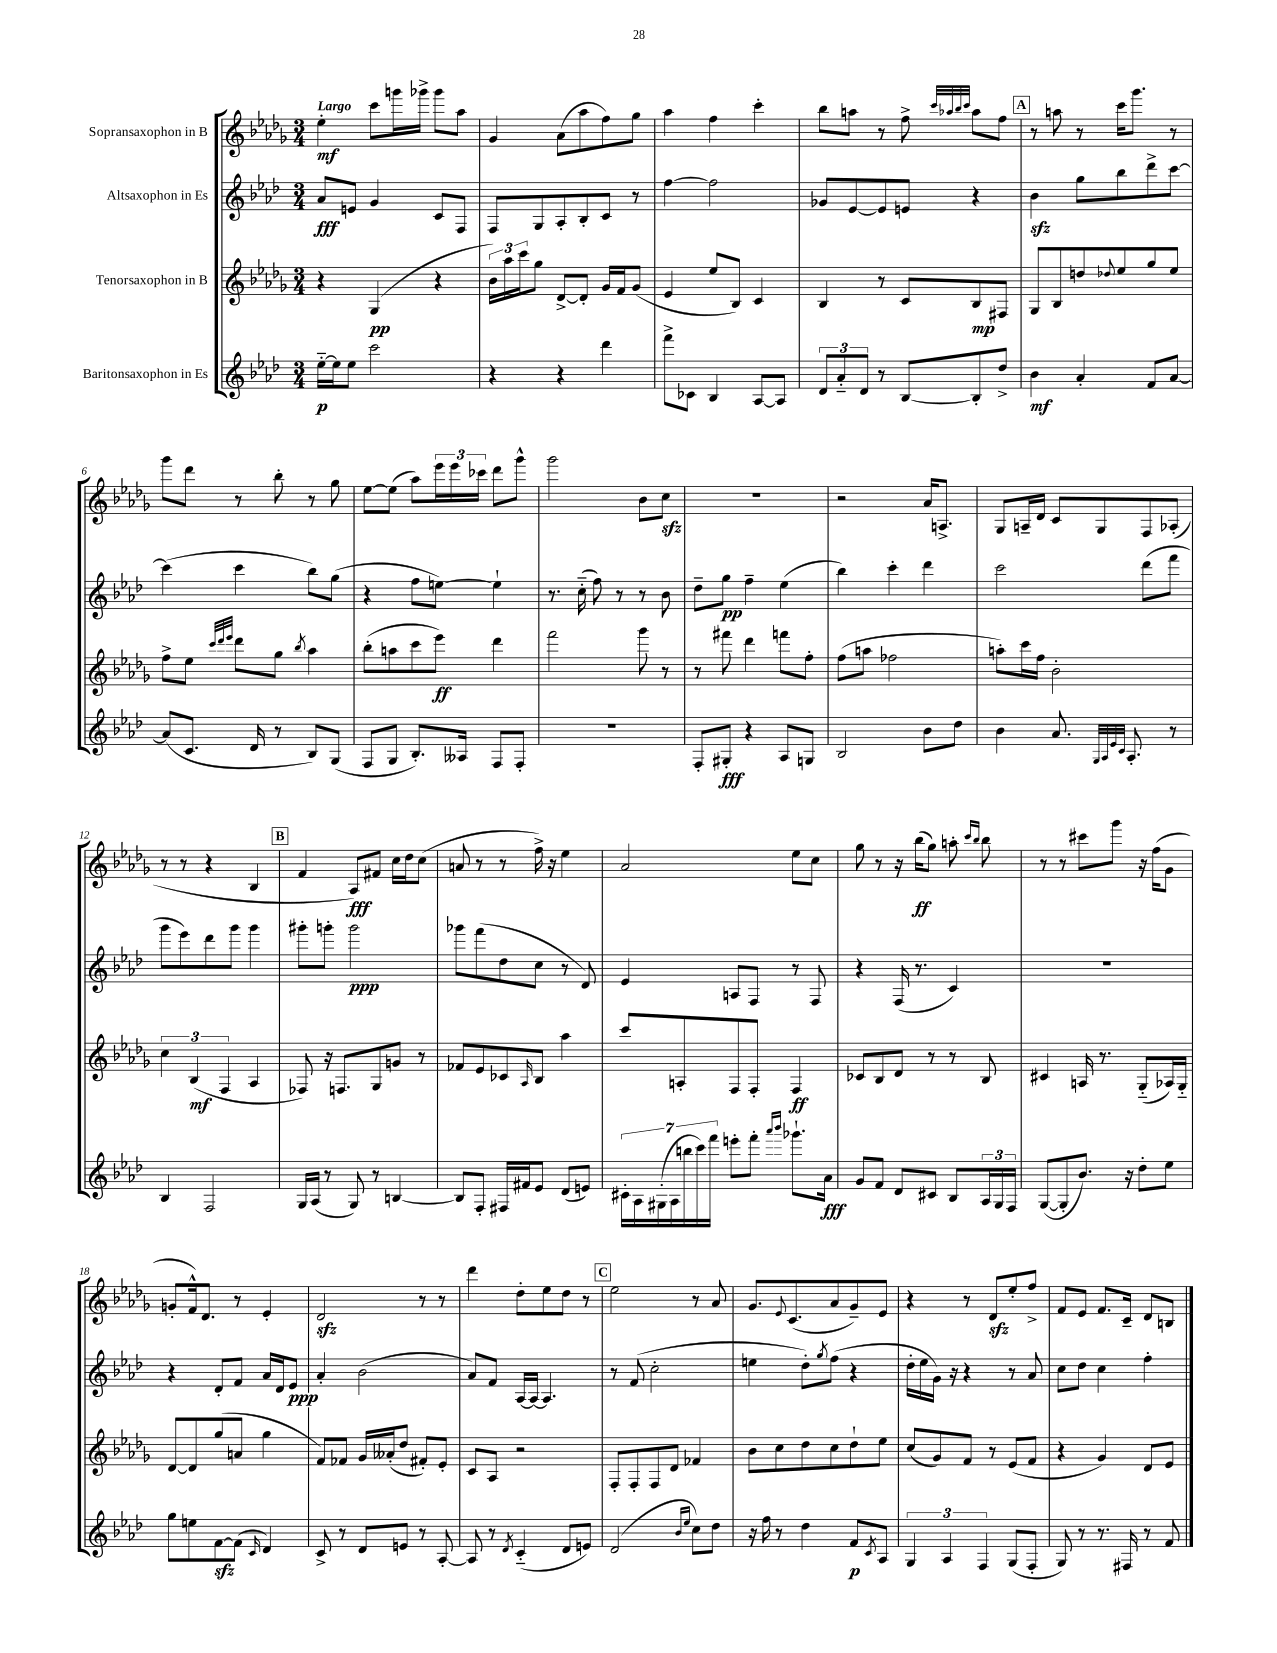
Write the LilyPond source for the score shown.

<<
\new StaffGroup <<
\new Staff = "s0" \with { instrumentName = "Sopransaxophon in B" } {
    \clef treble \key des \major \numericTimeSignature \time 3/4 \tempo "Largo"
    ees''4-.\mf c'''8 g'''16 ges'''16-> ges'''8 aes''8 |
    ges'4 aes'8( aes''8 f''8) ges''8 |
    aes''4 f''4 c'''4-. |
    bes''8 a''8 r8 f''8-> \grace { c'''32 aes''32 bes''32 c'''32 } aes''8 f''8 |
    \mark \markup { \box "A" } r8 a''8 r8 c'''16 ges'''8. r8 |
    ges'''8 des'''8 r8 bes''8-. r8 ges''8 |
    ees''8~ ees''8( aes''8) \tuplet 3/2 { ees'''16 ees'''16 ces'''16 } des'''8 ges'''8-^ |
    ges'''2 bes'8 c''8\sfz |
    R2. |
    r2 aes'16 a8.-> |
    ges8 a16-- des'16 c'8 ges8 f8 aes8-.( |
    r8 r8 r4 bes4 |
    \mark \markup { \box "B" } f'4 aes8\fff) fis'8 c''16 des''16 c''8( |
    a'8 r8 r8 f''16->) r16 ees''4 |
    aes'2 ees''8 c''8 |
    ges''8 r8 r16 bes''16\ff( ges''8) a''8-. \grace { c'''16 bes''16 } bes''8 |
    r8 r8 cis'''8 ges'''8 r16 f''16( ges'8 |
    g'8-. f'16-^) des'8. r8 ees'4-. |
    des'2\sfz r8 r8 |
    des'''4 des''8-. ees''8 des''8 r8 |
    \mark \markup { \box "C" } ees''2 r8 aes'8 |
    ges'8. \appoggiatura { ees'8 } c'8.( aes'8 ges'8--) ees'8 |
    r4 r8 des'8\sfz ees''8-. f''8-> |
    f'8 ees'8 f'8. c'16-- des'8 b8 \bar "|." |
}
\new Staff = "s1" \with { instrumentName = "Altsaxophon in Es" } {
    \clef treble \key aes \major \numericTimeSignature \time 3/4
    aes'8\fff e'8 g'4 c'8 f8 |
    f8 g8 aes8-. bes8-. c'8 r8 |
    f''4~ f''2 |
    ges'8 ees'8~ ees'8 e'8 r4 |
    \mark \markup { \box "A" } bes'4\sfz g''8 bes''8 des'''8-> c'''8~ |
    c'''4( c'''4 bes''8) g''8( |
    r4 f''8 e''8~) e''4-! |
    r8. c''16-_( f''8) r8 r8 bes'8 |
    des''8-- g''8\pp f''4-- ees''4( |
    bes''4) c'''4-. des'''4 |
    c'''2 des'''8( f'''8 |
    g'''8 ees'''8) des'''8 g'''8 g'''4 |
    \mark \markup { \box "B" } gis'''8-. g'''8-. g'''2\ppp |
    ges'''8 f'''8( des''8 c''8 r8 des'8) |
    ees'4 a8 f8 r8 f8 |
    r4 f16( r8. c'4) |
    R2. |
    r4 des'8-. f'8 aes'16 des'16 ees'8\ppp |
    aes'4-. bes'2( |
    aes'8) f'8 aes16~ aes16~ aes4. |
    \mark \markup { \box "C" } r8 f'8( c''2-. |
    e''4 des''8-.) \acciaccatura { g''8 } f''8( r4 |
    des''16-. ees''16 g'16) r16 r4 r8 aes'8 |
    c''8 des''8 c''4 f''4-. \bar "|." |
}
\new Staff = "s2" \with { instrumentName = "Tenorsaxophon in B" } {
    \clef treble \key des \major \numericTimeSignature \time 3/4
    r4 ges4\pp( r4 |
    \tuplet 3/2 { bes'16) aes''16 c'''16 } ges''8 des'8~-> des'8-. ges'16 f'16 ges'8( |
    ees'4 ees''8 bes8) c'4 |
    bes4 r8 c'8 bes8\mp fis8 |
    \mark \markup { \box "A" } ges8 bes8 d''8 \appoggiatura { des''8 } ees''8 ges''8 ees''8 |
    f''8-> ees''8 \grace { c'''32 des'''32 ees'''32 } des'''8 ges''8 \acciaccatura { bes''8 } aes''4 |
    bes''8-.( a''8 c'''8 ees'''8\ff) des'''4 |
    f'''2 ges'''8 r8 |
    r8 fis'''8 des'''4 f'''8 f''8-. |
    f''8( a''8 fes''2 |
    a''8-.) c'''16 f''16 bes'2-. |
    \tuplet 3/2 { c''4 bes4\mf( f4 } aes4 |
    \mark \markup { \box "B" } fes8) r16 f8. ges8 g'8 r8 |
    fes'8 ees'8 ces'8 \grace { aes16 } bes8 aes''4 |
    c'''8 a8-. f8 f8-. f4\ff |
    ces'8 bes8 des'8 r8 r8 bes8 |
    cis'4 a16 r8. ges8-_( aes16) ges16-_ |
    des'8~ des'8 ges''8( a'8 ges''4 |
    f'8) fes'8 ges'16 aeses'16-.( des''8 fis'8-.) ees'8-. |
    c'8 aes8 r2 |
    \mark \markup { \box "C" } f8-. f8-. f8 des'8 fes'4 |
    bes'8 c''8 des''8 c''8 des''8-! ees''8 |
    c''8( ges'8) f'8 r8 ees'8( f'8 |
    r4 ges'4) des'8 ees'8 \bar "|." |
}
\new Staff = "s3" \with { instrumentName = "Baritonsaxophon in Es" } {
    \clef treble \key aes \major \numericTimeSignature \time 3/4
    ees''16~-_\p ees''16 ees''8 c'''2 |
    r4 r4 des'''4 |
    f'''8-> ces'8 bes4 aes8~ aes8 |
    \tuplet 3/2 { des'8 aes'8-_ des'8 } r8 bes8~ bes8-. des''8-> |
    \mark \markup { \box "A" } bes'4\mf aes'4-. f'8 aes'8~ |
    aes'8( c'8. des'16 r8 bes8) g8( |
    f8 g8 bes8.-.) aeses16 f8 f8-. |
    R2. |
    f8-. gis8-.\fff r4 aes8 g8 |
    bes2 bes'8 des''8 |
    bes'4 aes'8. \grace { g32 aes32 ees'32 c'32 } aes8.-. r8 |
    bes4 f2 |
    \mark \markup { \box "B" } g16 aes16( r8 g8) r8 b4~ |
    b8 f8-. fis16 fis'16 ees'8 des'8( e'8) |
    \tuplet 7/4 { cis'16-. aes16 gis16-.( aes16 b''16 c'''16) f'''16 } e'''8-. f'''8-. \grace { aes'''16 bes'''16 } ges'''8.-! aes'16\fff |
    g'8 f'8 des'8 cis'8 bes8 \tuplet 3/2 { aes16 g16 f16 } |
    g8~( g8-. bes'8.) r16 des''8-. ees''8 |
    g''8 e''8 f'8~\sfz f'8( \grace { c'16 } des'4) |
    c'8-> r8 des'8 e'8 r8 aes8~-. |
    aes8 r8 \acciaccatura { des'8 } c'4-_( des'8 e'8) |
    \mark \markup { \box "C" } des'2( \grace { bes'16 ees''16 } c''8) des''8 |
    r16 f''16 r8 des''4 f'8\p \acciaccatura { c'8 } aes8 |
    \tuplet 3/2 { g4 aes4 f4 } g8( f8-. |
    g8) r8 r8. fis16 r8 f'8 \bar "|." |
}
>>
>>
